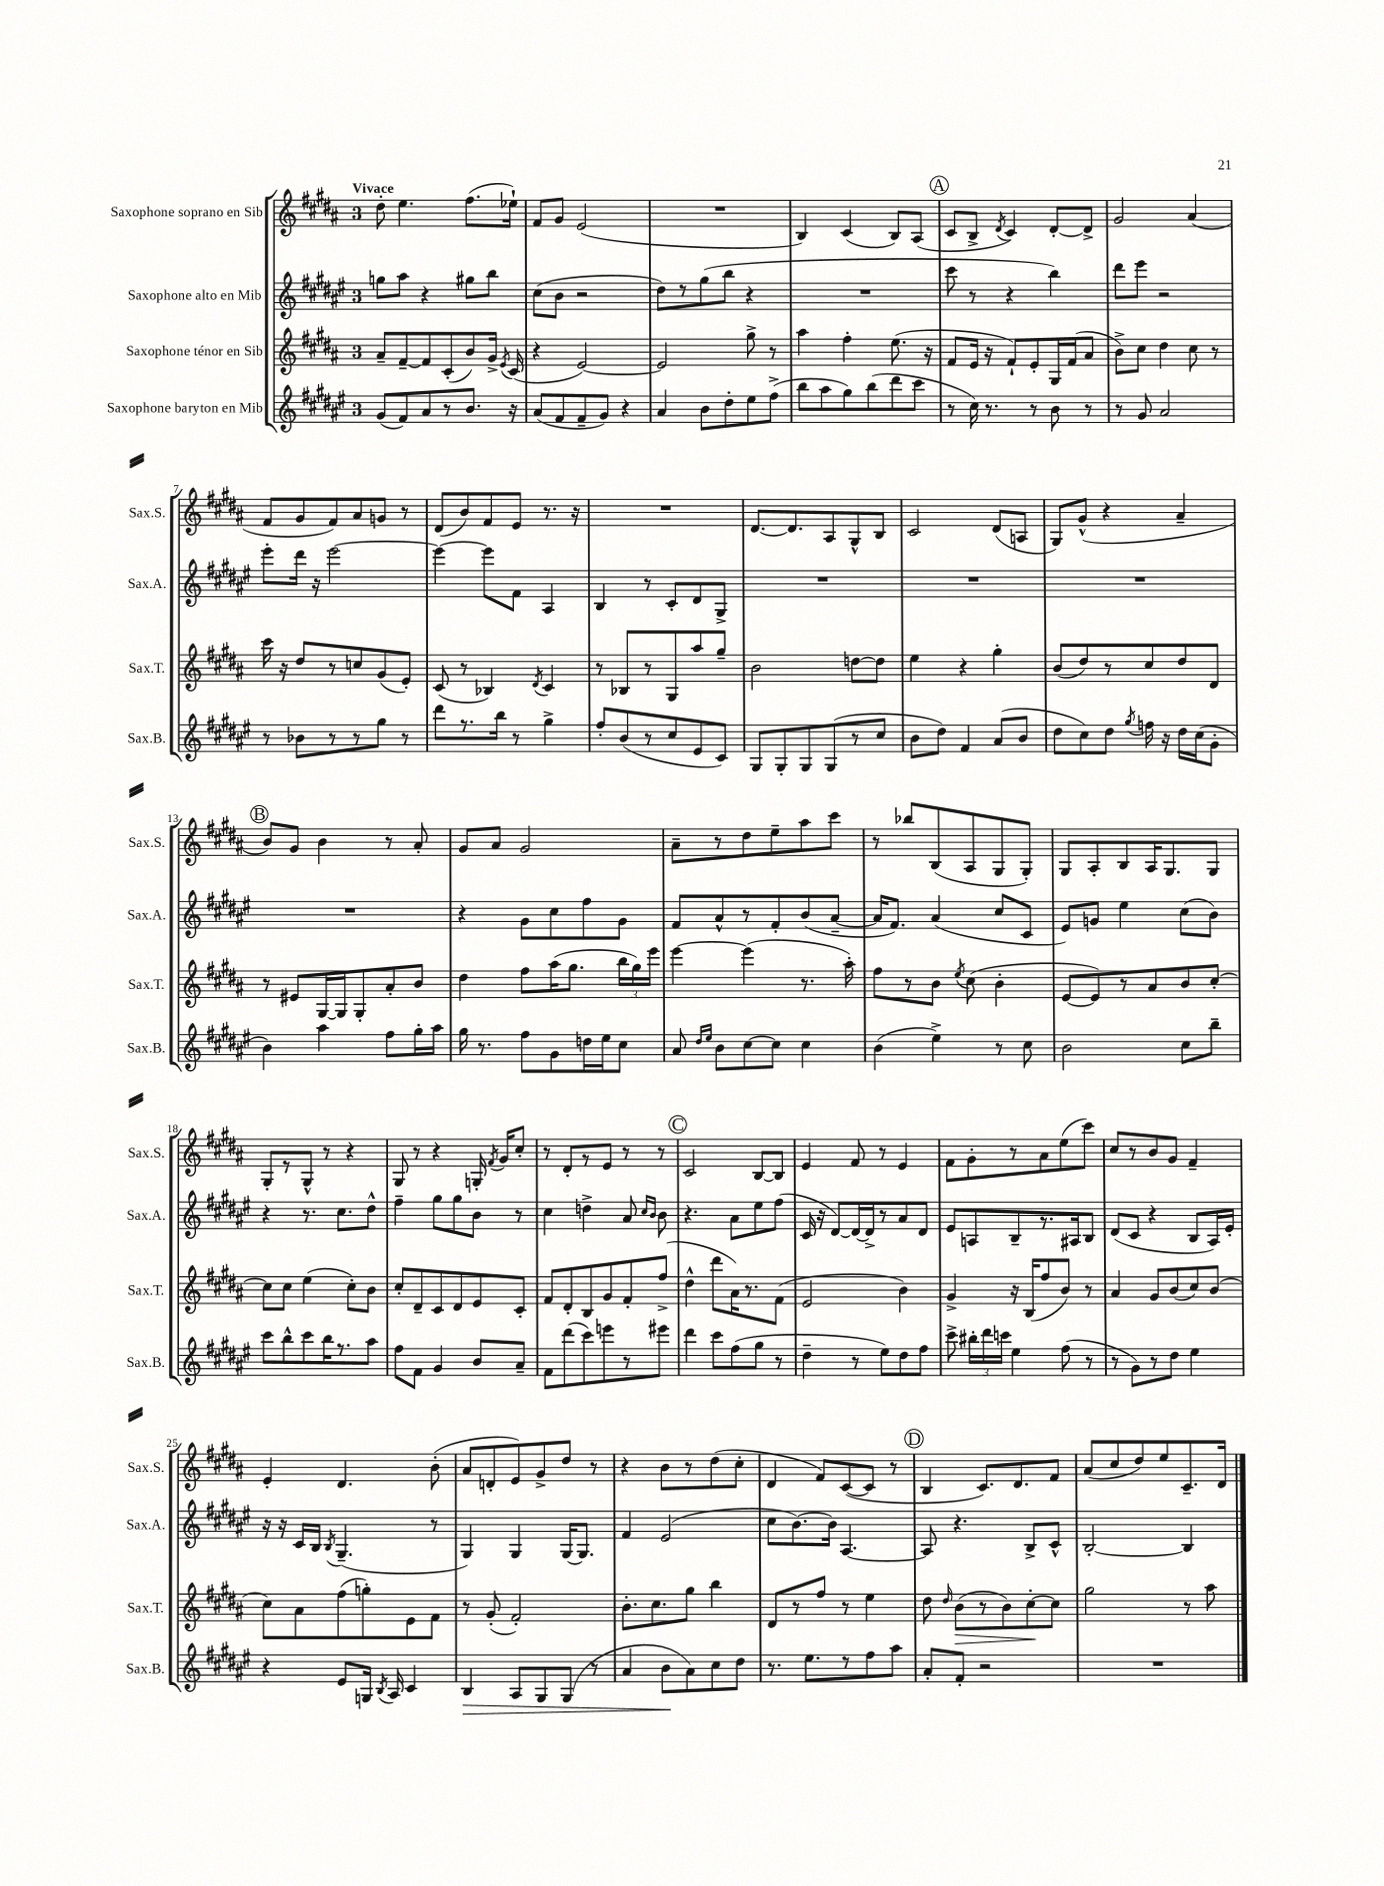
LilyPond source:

<<
\new StaffGroup <<
\new Staff = "s0" \with { instrumentName = "Saxophone soprano en Sib" shortInstrumentName = "Sax.S." } {
    \clef treble \key b \major \once \override Staff.TimeSignature.style = #'single-digit \time 3/4 \tempo "Vivace"
    \autoBeamOff dis''8-. e''4. fis''8.[( ees''16]-!) |
    fis'8[ gis'8] e'2( |
    R2. |
    b4) cis'4( b8[) ais8]( |
    \mark \markup { \circle "A" } cis'8[ b8]-> \acciaccatura { dis'8 } cis'4) dis'8[~-. dis'8]-> |
    gis'2 ais'4( |
    fis'8[ gis'8 fis'8) ais'8 g'8] r8 |
    dis'8[( b'8) fis'8 e'8] r8. r16 |
    R2. |
    dis'8.[~ dis'8. ais8 gis8-^ b8] |
    cis'2 dis'8[( a8] |
    gis8[) gis'8]-^( r4 ais'4-- |
    \mark \markup { \circle "B" } b'8[) gis'8] b'4 r8 ais'8-. |
    gis'8[ ais'8] gis'2 |
    ais'8[-- r8 dis''8 e''8-- ais''8 cis'''8] |
    r8 bes''8[ b8( ais8 gis8 gis8]-.) |
    gis8[ ais8-. b8 ais16 gis8. gis8] |
    gis8[-. r8 gis8]-^ r8 r4 |
    gis8 r8 r4 g16-. \acciaccatura { fis'8 } gis'16[ cis''8]-. |
    r8 dis'8[-. r8 e'8] r8 r8 |
    \mark \markup { \circle "C" } cis'2 b8[~ b8] |
    e'4 fis'8 r8 e'4 |
    fis'8[ gis'8-. r8 ais'8 e''8( cis'''8]) |
    cis''8[ r8 b'8 gis'8] fis'4-- |
    e'4-. dis'4. b'8-.( |
    ais'8[ d'8-. e'8) gis'8-> dis''8] r8 |
    r4 b'8[ r8 dis''8( cis''8]-. |
    dis'4 fis'8[) cis'8~( cis'8] r8 |
    \mark \markup { \circle "D" } b4 cis'8.[) dis'8. fis'8] |
    ais'8[( cis''8 dis''8) e''8 cis'8.-- dis'16] \bar "|." |
}
\new Staff = "s1" \with { instrumentName = "Saxophone alto en Mib" shortInstrumentName = "Sax.A." } {
    \clef treble \key fis \major \once \override Staff.TimeSignature.style = #'single-digit \time 3/4
    \autoBeamOff g''8[ ais''8] r4 gis''8[ b''8] |
    cis''8[( b'8] r2 |
    dis''8[) r8 gis''8( b''8] r4 |
    R2. |
    \mark \markup { \circle "A" } cis'''8 r8 r4 b''4) |
    dis'''8[ eis'''8] r2 |
    eis'''8[-. dis'''16] r16 eis'''2~ |
    eis'''4~ eis'''8[ fis'8] ais4 |
    b4 r8 cis'8[-. dis'8 gis8]-> |
    R2. |
    R2. |
    R2. |
    \mark \markup { \circle "B" } R2. |
    r4 gis'8[ cis''8 fis''8 gis'8] |
    fis'8[ ais'8-^ r8 fis'8-. b'8( ais'8]~-- |
    ais'16[ fis'8.]) ais'4( cis''8[ cis'8] |
    eis'8[) g'8] eis''4 cis''8[( b'8]) |
    r4 r8. cis''8.[ dis''8]-^ |
    fis''4-- gis''8[ gis''8 b'8] r8 |
    cis''4 d''4-> ais'8 \grace { cis''16[ b'16] } b'8 |
    \mark \markup { \circle "C" } r4. ais'8[ eis''8 fis''8]( |
    cis'16 r16 dis'8[~) dis'16~ dis'16-> r8 ais'8 dis'8] |
    eis'8[ a8 b8-- r8. ais16 b8] |
    dis'8[( cis'8] r4 b8[ ais16) eis'16]-. |
    r16 r16 cis'16[ b16] \acciaccatura { b8 } gis4.--( r8 |
    gis4) gis4 gis16[~ gis8.] |
    fis'4 eis'2( |
    cis''8[ b'8.~) b'16] ais4.~ |
    \mark \markup { \circle "D" } ais8 r4. b8[-> cis'8]-^ |
    b2~-. b4 \bar "|." |
}
\new Staff = "s2" \with { instrumentName = "Saxophone ténor en Sib" shortInstrumentName = "Sax.T." } {
    \clef treble \key b \major \once \override Staff.TimeSignature.style = #'single-digit \time 3/4
    \autoBeamOff ais'8[-- fis'8~-- fis'8 cis'8-.( b'8) gis'16]-> \acciaccatura { e'8 } cis'16( |
    r4 e'2~) |
    e'2 gis''8-> r8 |
    ais''4 fis''4-. e''8.( r16 |
    \mark \markup { \circle "A" } fis'8[ e'16] r16 fis'8[-!) e'8-. gis16 fis'16( ais'8] |
    b'8[->) cis''8] dis''4 cis''8 r8 |
    cis'''16 r16 dis''8[ r8 c''8 gis'8( e'8]-.) |
    cis'8( r8 bes4) \acciaccatura { dis'8 } cis'4 |
    r8 bes8[ r8 gis8 ais''8 gis''8]-- |
    b'2 d''8[~ d''8] |
    e''4 r4 gis''4-. |
    b'8[( dis''8) r8 cis''8 dis''8 dis'8] |
    \mark \markup { \circle "B" } r8 eis'8[ gis16~ gis16 gis8-. ais'8-. b'8] |
    dis''4 fis''8[ ais''16( gis''8.] \tuplet 3/2 { b''16[ gis''16) e'''16] } |
    e'''4~ e'''4( r8. ais''16-.) |
    fis''8[ r8 b'8] \acciaccatura { e''8 } cis''8( b'4-. |
    e'8[~ e'8) r8 ais'8 b'8 cis''8]~-. |
    cis''8[ cis''8] e''4( cis''8[-.) b'8] |
    cis''8[-. dis'8-- cis'8 dis'8 e'8 cis'8]-. |
    fis'8[ dis'8-. b8 gis'8 fis'8-. fis''8]->( |
    \mark \markup { \circle "C" } dis''4-^ dis'''8[ ais'16) r8. fis'8]( |
    e'2 b'4) |
    gis'4-> r16 b16[( fis''8 b'8]) r8 |
    ais'4 gis'8[ b'8( cis''8) b'8]( |
    cis''8[) ais'8 fis''8( g''8-.) e'8 fis'8] |
    r8 gis'8-.( fis'2-.) |
    b'8.[-. cis''8. gis''8] b''4 |
    dis'8[ r8 fis''8] r8 e''4 |
    \mark \markup { \circle "D" } dis''8 \grace { dis''16 } b'8[\>( r8 b'8) cis''8~-.\! cis''8] |
    gis''2 r8 ais''8 \bar "|." |
}
\new Staff = "s3" \with { instrumentName = "Saxophone baryton en Mib" shortInstrumentName = "Sax.B." } {
    \clef treble \key fis \major \once \override Staff.TimeSignature.style = #'single-digit \time 3/4
    \autoBeamOff gis'8[( fis'8) ais'8 r8 b'8.] r16 |
    ais'8[( fis'8 fis'8-- gis'8]) r4 |
    ais'4 b'8[ dis''8-. eis''8 fis''8]->( |
    b''8[ ais''8 gis''8) b''8( dis'''8 cis'''8] |
    \mark \markup { \circle "A" } r8 cis''16) r8. r8 b'8 r8 |
    r8 gis'8 ais'2 |
    r8 bes'8[ r8 r8 gis''8] r8 |
    dis'''8[ r8. b''16] r8 gis''4-> |
    fis''8[-. b'8( r8 cis''8 eis'8 cis'8]) |
    gis8[ gis8-. gis8 gis8( r8 cis''8] |
    b'8[ dis''8]) fis'4 ais'8[( b'8] |
    dis''8[ cis''8) dis''8] \acciaccatura { gis''8 } f''16 r16 dis''16[ cis''16( gis'8]-. |
    \mark \markup { \circle "B" } b'4) ais''4 fis''8[ gis''16-. ais''16] |
    gis''16 r8. fis''8[ gis'8 d''16 eis''16 cis''8] |
    ais'8 \grace { dis''16[ eis''16] } b'8[ cis''8~ cis''8] cis''4 |
    b'4( eis''4->) r8 cis''8 |
    b'2 cis''8[ b''8]-- |
    cis'''8[ b''8-^ cis'''8 b''16 r8. ais''8] |
    fis''8[ fis'8] gis'4 b'8[ ais'8]-- |
    fis'8[ dis'''8( cis'''8) e'''8 r8 eis'''8] |
    \mark \markup { \circle "C" } dis'''4 cis'''8[ fis''8( gis''8] r8 |
    dis''4-- r8 eis''8[) dis''8 fis''8] |
    cis'''8-> \tuplet 3/2 { bis''16[-. dis'''16 c'''16] } eis''4 fis''8( r8 |
    r8 gis'8[) r8 dis''8] eis''4 |
    r4 eis'8[ g16] \acciaccatura { b8 } ais16 cis'4 |
    b4\> ais8[ gis8 gis8]( r8 |
    ais'4 b'8[\! ais'8) cis''8 dis''8] |
    r8. eis''8.[ r8 fis''8 ais''8] |
    \mark \markup { \circle "D" } ais'8[-. fis'8]-. r2 |
    R2. \bar "|." |
}
>>
>>
